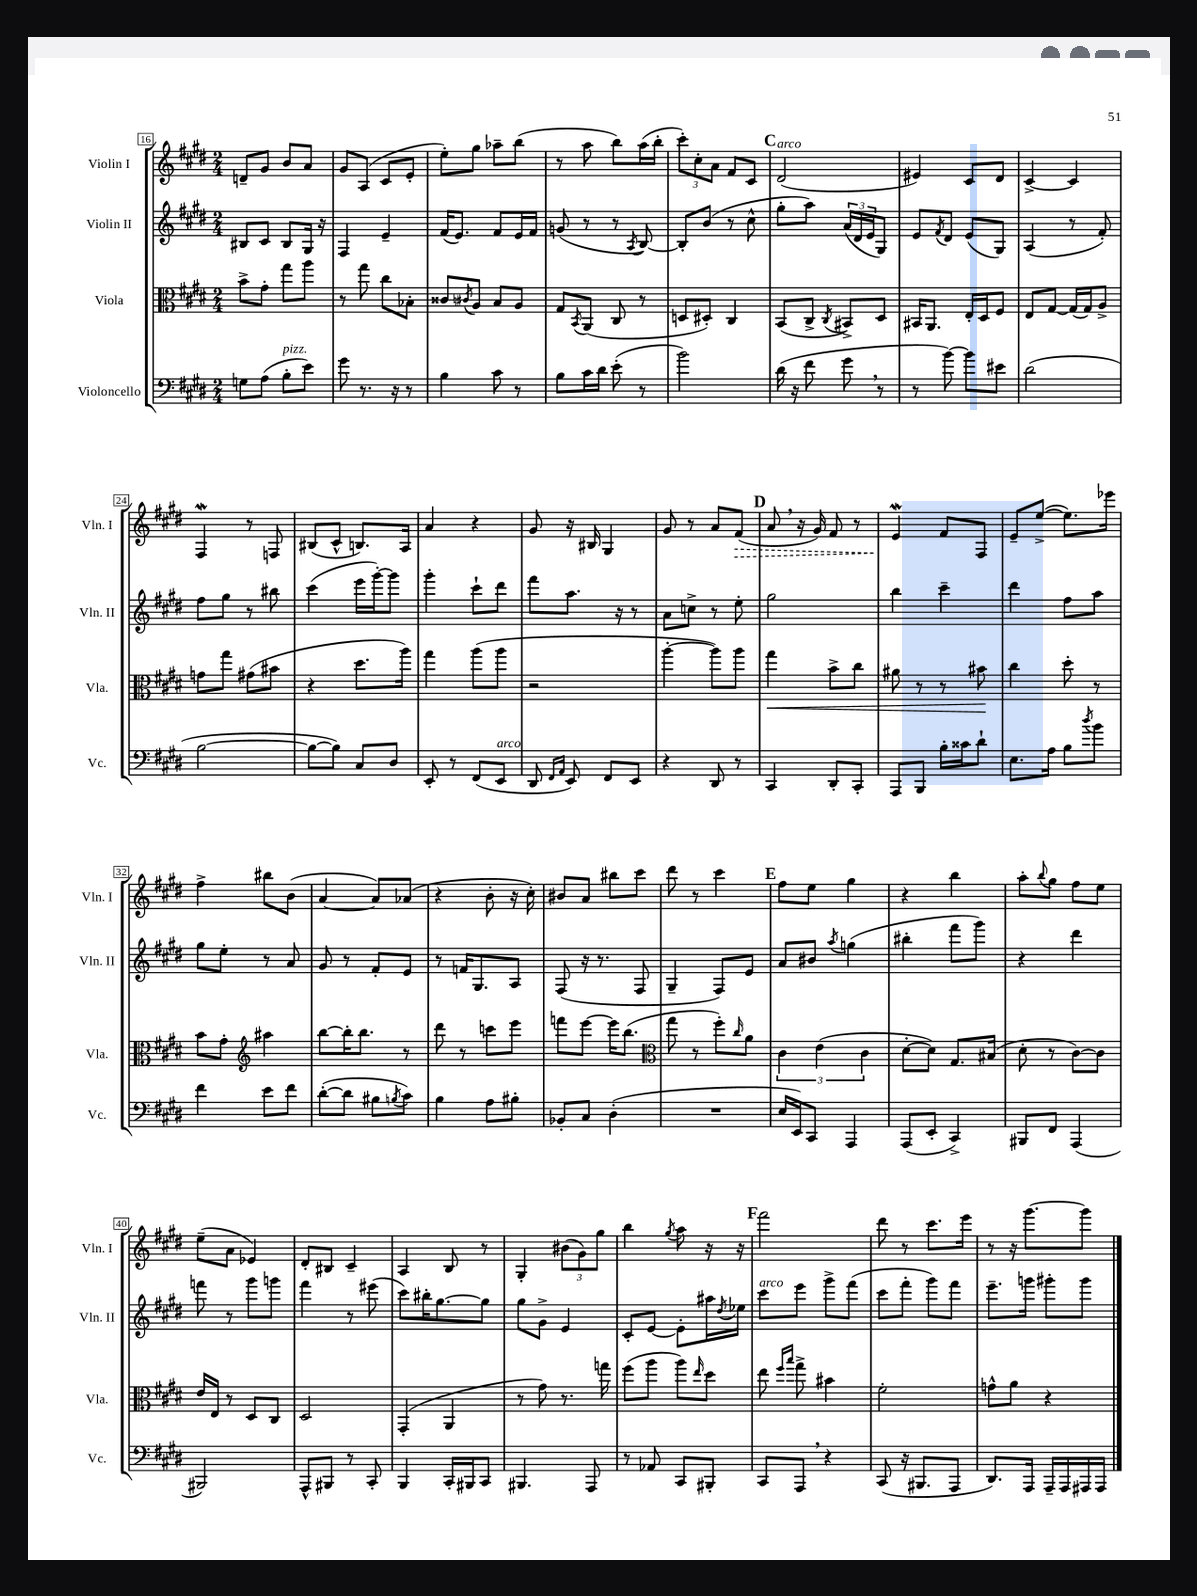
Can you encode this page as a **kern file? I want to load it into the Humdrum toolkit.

**kern	**kern	**kern	**kern
*staff4	*staff3	*staff2	*staff1
*clefF4	*clefC3	*clefG2	*clefG2
*k[f#c#g#d#]	*k[f#c#g#d#]	*k[f#c#g#d#]	*k[f#c#g#d#]
*M2/4	*M2/4	*M2/4	*M2/4
8G\L	8b^\L	8B#/L	8d~/L
(8A\J	8g#'\J	8c#/J	8g#/J
8B'\L	8gg#\L	8B#/L	8b/L
8e\J)	8aa\J	16G#/Jk	8a/J
.	.	16r	.
=	=	=	=
8g#\	8r	4F#/	8g#/L
8.r	8gg#\	.	(8A/J
.	8cc#\L	4e~/	8c#/L
16r	.	.	.
8r	8B-'\J	.	8e'/J
=	=	=	=
4B\	8c##/L	(16f#/LK	8ee'\L)
.	.	8.e/J)	.
.	8qc#/	.	.
.	8A/J	.	8gg#\J
8c#\	8B/L	8f#/L	8aa-~\L
8r	8A/J	16e/L	(8bb\J
.	.	16f#/JJ	.
=	=	=	=
8B\L	8G#/L	(8g/	8r
.	8qBB/	.	.
16c#\L	(8AA/J	8r	8aa\
16d#\JJ	.	.	.
(8e'\	8C#/	8r	8bb\L)
.	.	8qA/	.
8r	8r	[8B/)	(16aa\L
.	.	.	16bb'\JJ
=	=	=	=
2b\)	8D/L	8B'/]L	12ccc#'\L)
.	.	.	12cc#'\
.	8D#'/J)	(8b/J	.
.	.	.	12a\J
.	4C#/	8r	8f#/L
.	.	8cc#^^\	8c#/J
=	=	=	=
(16d#\	(8BB/L	8gg#'\L	(2d#/
16r	.	.	.
8f#\	8C#^/J	8aa\J)	.
.	8qC#/	.	.
8g#\	8BB#^/L)	(24a/LL	.
.	.	24d#/	.
.	.	24e/J	.
8r	8D#/J	8G#/J)	.
=	=	=	=
8r	16BB#/LK	8e/L	4e#/)
.	8.AA/J	.	.
.	.	8qf#/	.
[8b\)	.	8d#/J	.
8b\]L	16E'/LL	(8e/L	8c#/L
.	16D#/J	.	.
8e#\J	8F#/J	8G#/J)	8d#/J
=	=	=	=
(2d#\	8E/L	(4A/	[4c#^/
.	[8G#/J	.	.
.	(16G#/]LL	8r	4c#/]
.	16G#/J)	.	.
.	8A^/J	8f#'/)	.
=	=	=	=
[2B\	8g\L	8ff#\L	4F#/
.	8gg#\J	8gg#\J	.
.	(8g#\L	8r	8r
.	8b#\J	8bb#\	8F/
=	=	=	=
8B\_L	4r	(4ccc#\	(8B#/L
8B\]J)	.	.	8c#^^/J
8C#/L	8.dd#\L	16eee\LL	8.B/L)
.	.	[16ggg#'\J)	.
8D#/J	.	8ggg#\]J	.
.	16aa\Jk)	.	16A/Jk
=	=	=	=
8EE'/	4gg#\	4ggg#'\	4a/
8r	.	.	.
(8FF#/L	(8aa\L	8ccc#`\L	4r
8EE/J	8aa\J	8ddd#\J	.
=	=	=	=
8DD#/	2r	8fff#\L	8g#/
16qqFF#/LL	.	.	.
16qqAA/JJ	.	.	.
8EE/)	.	8.aa\J	16r
.	.	.	16B#/
8FF#/L	.	.	4G#/
.	.	16r	.
8EE/J	.	8r	.
=	=	=	=
4r	[4aa'\	8a\L	8g#/
.	.	8cc^\J	8r
8DD#/	8aa\]L)	8r	8a/L
8r	8aa\J	8ee'\	(8f#/J
=	=	=	=
4CC#/	4gg#\	2gg#\	8a/
.	.	.	16r
.	.	.	16g#/)
8DD#'/L	8b^\L	.	8f#/
8CC#'/J	8cc#\J	.	8r
=	=	=	=
8AAA/L	8a#\	4bb\	4e/
8BBB/J	8r	.	.
16B'\LL	8r	4ccc#~\	8f#/L
16c##\J	.	.	.
8d#`\J	8b#\	.	8F#/J
=	=	=	=
8.E\L	4cc#\	4ddd#\	8e~/L
.	.	.	([8ee^/J
16A\Jk	.	.	.
8B\L	8dd#'\	8ff#\L	8.ee\]L)
8qdd#/	.	.	.
8b\J	8r	8aa\J	.
.	.	.	16eee-\Jk
=	=	=	=
4f#\	8b\L	8gg#\L	4ff#^\
.	8g#'\J	8ee'\J	.
*	*clefG2	*	*
8e\L	4aa#\	8r	8bb#\L
8f#\J	.	8a/	(8b\J
=	=	=	=
([8d#'\L	[8bb\L	8g#/	[4a/
8d#\]J	16bb'\]K	8r	.
.	8.bb\J	.	.
8B#\L	.	8f#'/L	8a/]L)
8qB/	.	.	.
8c#\J)	8r	8e/J	(8a-/J
=	=	=	=
4B\	8ddd#\	8r	4r
.	8r	16f/LK	.
.	.	8.G#/	.
8A\L	8ccc\L	.	8b'\
8B#'\J	8eee\J	8A/J	16r
.	.	.	16cc#'\)
=	=	=	=
8BB-'/L	8fff\L	(8F#/	8b#/L
8C#/J	[8eee\J	16r	8a/J
.	.	8.r	.
(4D#'\	16eee\]LK	.	8bb#\L
.	(8.bb\J	.	.
.	.	8F#/	8ccc#\J
=	=	=	=
*	*clefC3	*	*
2r	8gg#\	4G#~/	8ddd#\
.	8r	.	8r
.	8ff#'\L)	8F#/L)	4ccc#\
.	16qqcc#/	.	.
.	8a\J	8e/J	.
=	=	=	=
16E/LL	6c#\	8a/L	8ff#\L
16EE/J)	.	.	.
8CC#/J	.	8b#/J	8ee\J
.	(6e\	.	.
.	.	8qaa/	.
4AAA/	.	(4gg\	4gg#\
.	6c#\	.	.
=	=	=	=
(8AAA/L	[8d#'\L	4bb#'\	4r
8EE'/J	8d#\]J)	.	.
4CC#^/)	8.G#/L	8fff#\L	4bb\
.	.	8ggg#\J)	.
.	(16B#/Jk	.	.
=	=	=	=
8BBB#/L	8d#'\	4r	8aa'\L
.	.	.	8qqbb/
8FF#/J	8r	.	8gg#\J
(4AAA/	[8c#\L)	4ddd#\	8ff#\L
.	8c#\]J	.	8ee\J
=	=	=	=
2BBB#/)	16e/LL	8fff\	(8ee~\L
.	16E/JJ	.	.
.	8r	8r	8a\J
.	8D#/L	8ggg#\L	4e-/)
.	8C#/J	8ggg\J	.
=	=	=	=
8AAA^^/L	2D#/	4fff#\	8d#'/L
8BBB#/J	.	.	8B#/J
8r	.	8r	4c#~/
8CC#'/	.	(8eee#\	.
=	=	=	=
4BBB/	(4GG#'/	8ccc#\L)	4A/
.	.	16bb#'\K	.
.	.	[8.gg#\	.
16CC#'/LL	4AA/	.	8B/
16BBB#/J	.	.	.
8CC#/J	.	8gg#\]J	8r
=	=	=	=
4.BBB#/	8r	8gg#\L	4G#'/
.	8g#\)	8g#^\J	.
.	8.r	4e/	(12b#\L
.	.	.	12g#\)
8AAA/	.	.	.
.	.	.	12gg#\J
.	16gg\	.	.
=	=	=	=
8r	(8ff#\L	8c#'/L	4bb\
8AA-/	8aa\J	[8e/J	.
.	.	.	8qgg#/
8CC#/L	8aa\L)	8e'\]L	8aa\
.	16qqee/	.	.
8BBB#'/J	8dd#\J	16aa#\L	16r
.	.	8qdd#/	.
.	.	16ee-\JJ	16r
=	=	=	=
8CC#/L	8ee\	8ccc#\L	2fff#\
.	16qqff#/LL	.	.
.	16qqbb/JJ	.	.
8AAA/J	8gg#^\	8eee\J	.
4r	4b#\	8ggg#^\L	.
.	.	(8fff#\J	.
=	=	=	=
(8CC#/	2f#'\	8ccc#\L	8ddd#\
16r	.	8fff#'\J	8r
8.BBB#/L	.	.	.
.	.	8ggg#\L)	8.ccc#\L
8AAA/J	.	8fff#\J	.
.	.	.	16eee\Jk
=	=	=	=
8.DD#/L)	8g^^\L	8.eee~\L	8r
.	8a\J	.	16r
16AAA/Jk	.	16ggg\Jk	[8.ggg#\L
16AAA~/LL	4r	8ggg#'\L	.
16AAA/	.	.	.
16AAA#/	.	8ggg#\J	8ggg#\]J
16AAA#/JJ	.	.	.
==	==	==	==
*-	*-	*-	*-
